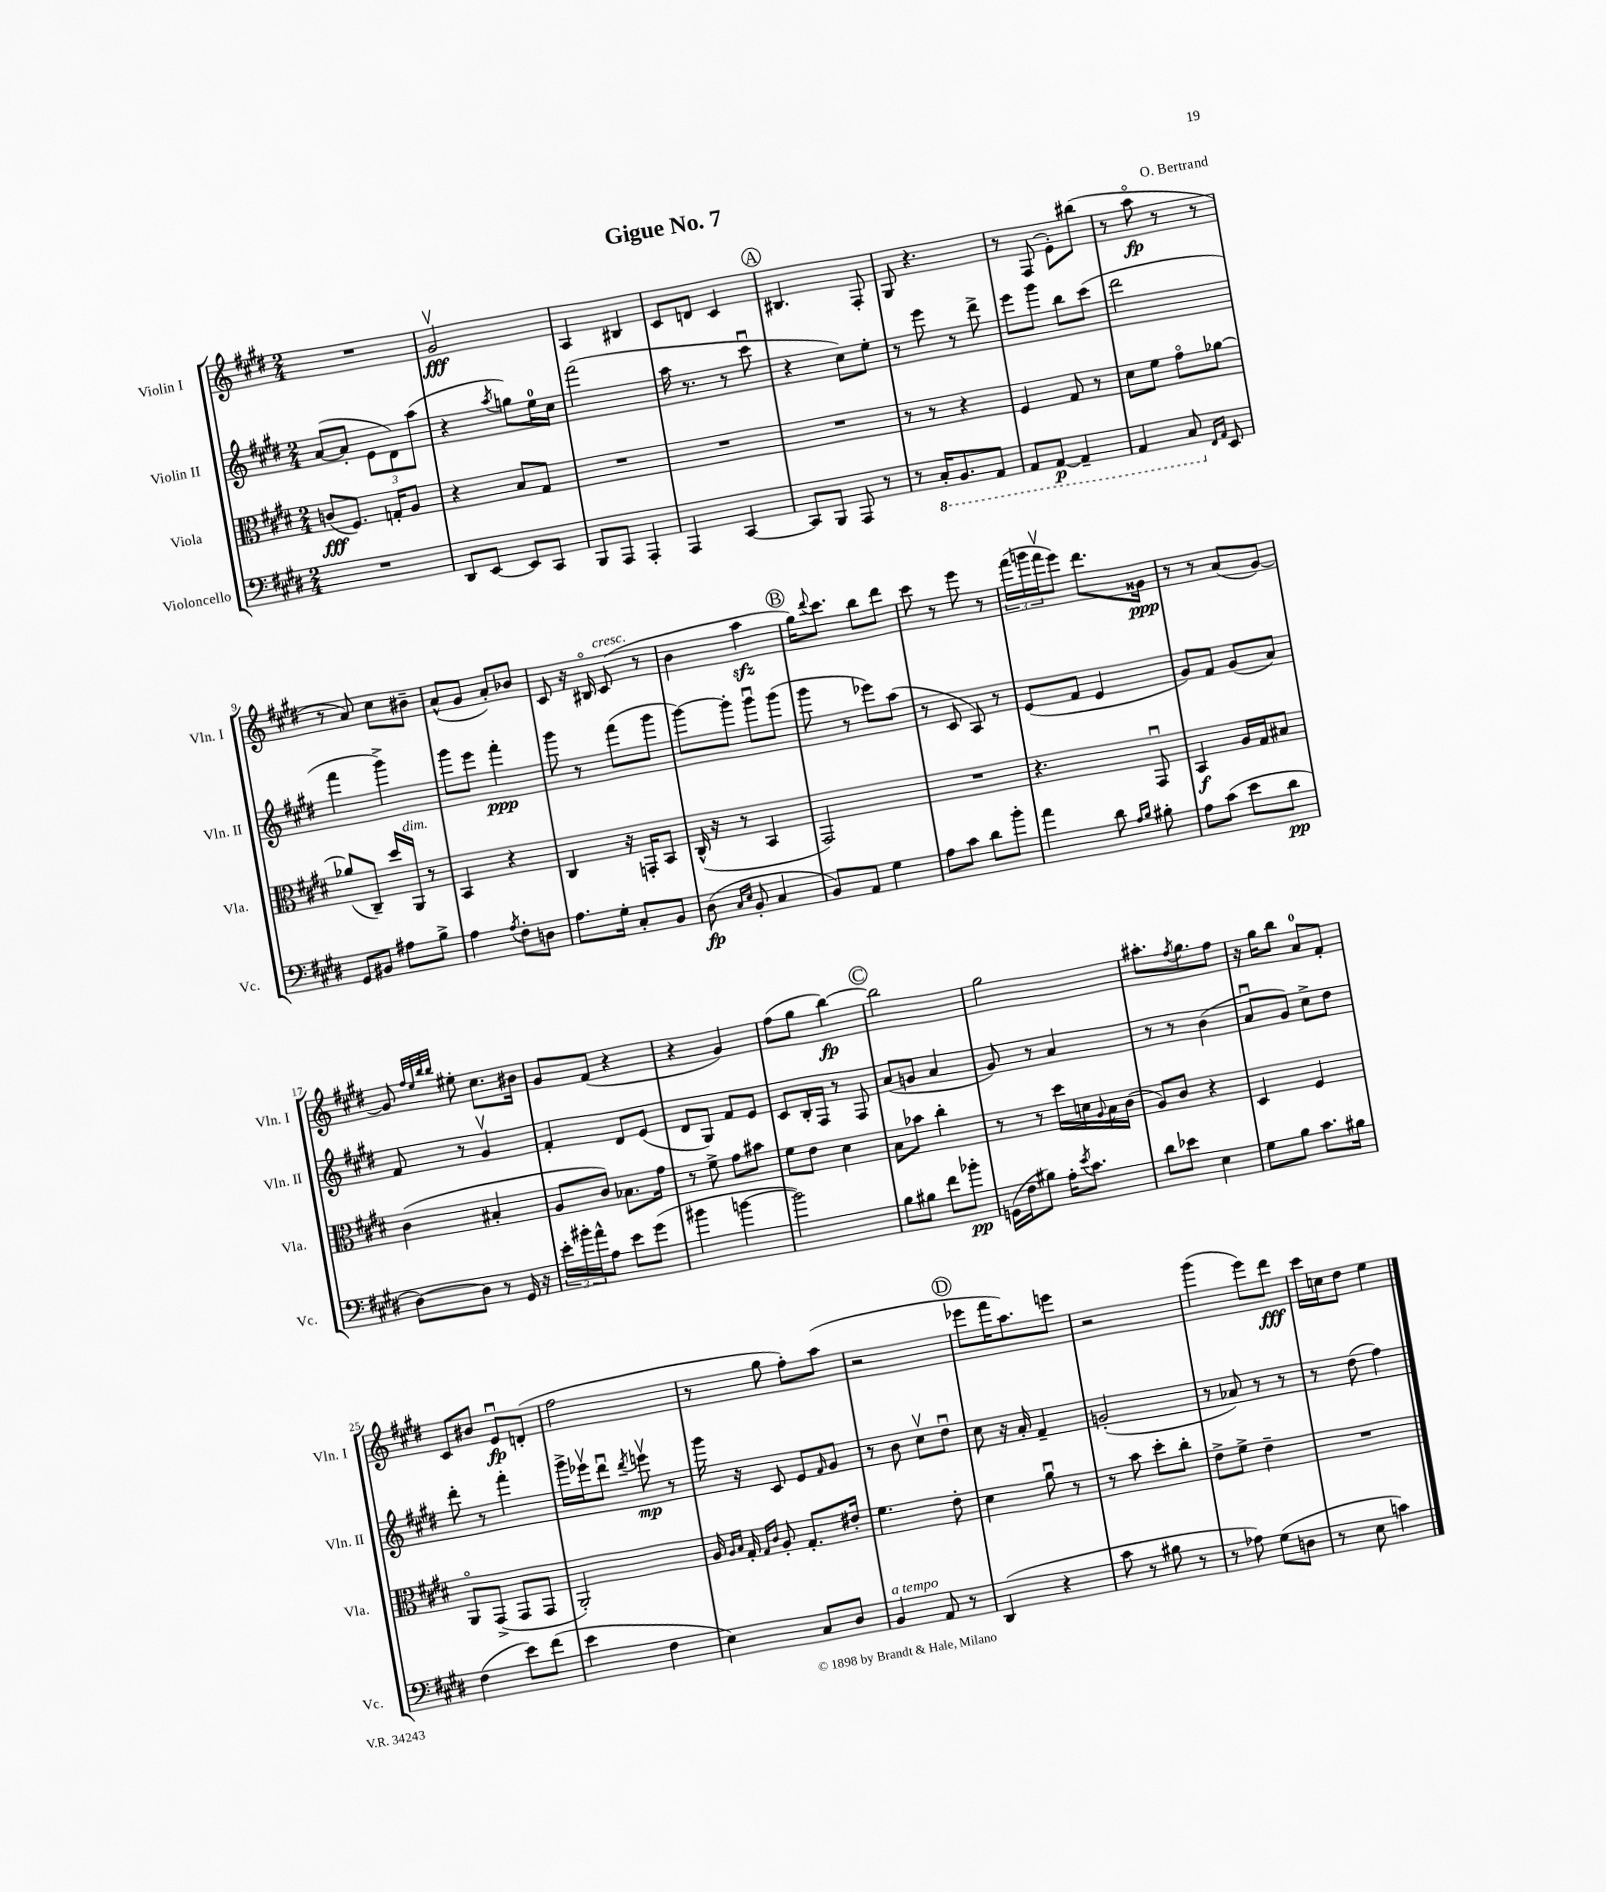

**kern	**kern	**kern	**kern
*staff4	*staff3	*staff2	*staff1
*clefF4	*clefC3	*clefG2	*clefG2
*k[f#c#g#d#]	*k[f#c#g#d#]	*k[f#c#g#d#]	*k[f#c#g#d#]
*M2/4	*M2/4	*M2/4	*M2/4
2r	(8c	([8a	2r
.	8.F#)	8a']	.
.	.	12e	.
.	16G'	.	.
.	.	12d#)	.
.	8A	.	.
.	.	(12aa	.
=	=	=	=
8DD#	4r	4r	2g#v
[8EE	.	.	.
.	.	8qaa	.
8EE]	8B	8gg)	.
8CC#	8G#	16ee	.
.	.	16cc#	.
=	=	=	=
8BBB	2r	(2fff#	4A
8AAA	.	.	.
4AAA'	.	.	4B#
=	=	=	=
4AAA	2r	16aa	8c#
.	.	8.r	.
.	.	.	8d
[4CC#	.	8r	4c#
.	.	8ccc#u	.
=	=	=	=
8CC#]	2r	4r	4.B#
8BBB	.	.	.
8AAA	.	8cc#)	.
8r	.	8ee'	8F#'
=	=	=	=
8r	8r	8r	8G#
16CC#'	8r	8eee	4.r
8.BBB	.	.	.
.	4r	8r	.
8AAA	.	8ddd#^	.
=	=	=	=
8AAA	4F#	8eee	8r
[8AAA	.	8ggg#	(8F#
4AAA~]	8G#	8bb	8e')
.	8r	(8ccc#	(8bb#
=	=	=	=
4AAA	8d#	2ddd#	8r
.	8f#	.	8aao
8CC#	8g#o	.	8r
16qqFF#	.	.	.
16qqAA	.	.	.
8EE	[8a-	.	8r
=	=	=	=
8GG#	(8a-]	4fff#	8r
8BB#	8C#~)	.	8a)
8A#	16dd#	4ggg#^)	8cc#
.	16AA	.	.
8B^	8r	.	8b#~
=	=	=	=
4A	4BB	8ggg#	(8a^^
.	.	8eee	8g#
8qA	.	.	.
8F#'	4r	4fff#'	8a')
8D	.	.	8b-
=	=	=	=
8.A	4C#	8ggg#	8c#
.	.	8r	16r
16G#'	.	.	16B#o
8C#'	16r	(8fff#	(8c#
.	16GG'	.	.
8BB	8BB	8ggg#	8r
=	=	=	=
(8D#	(16C#^^	[8ggg#)	4b
.	16r	.	.
16qqC#	.	.	.
16qqE	.	.	.
8BB'	8r	8ggg#']	.
4C#	4BB	8ggg#u	4aa
.	.	(8ggg#	.
=	=	=	=
8BB)	2GG#)	8ggg#	16gg#)
.	.	.	8qqddd#
.	.	.	8.ccc#
8AA	.	8r	.
4G#	.	8eee-)	8bb
.	.	(8aa	8ddd#
=	=	=	=
8A	2r	8r	8ccc#
8c#	.	8c#	8r
8d#	.	8A)	8eee
8b'	.	8r	8r
=	=	=	=
4a	4.r	(8e	(24fff#
.	.	.	24ggg
.	.	.	24fff#v
.	.	8f#	8eee)
8d#	.	4e	8.ddd#
16qqA	.	.	.
16qqB	.	.	.
8B#'	8GG#u	.	.
.	.	.	16g##
=	=	=	=
8A	4BB	8g#)	8r
(8c#	.	8f#	8r
8e	16A	(8g#	(8a
.	16G#	.	.
8d#	8B#	8a)	[8g#)
=	=	=	=
[8D#)	(4c#	8f#	8g#]
.	.	.	32qqff#
.	.	.	32qqee
.	.	.	32qqbb
.	.	.	32qqbb
8D#]	.	8r	8ee#'
8r	4B#'	4g#v	8.cc#
16GG#	.	.	.
16r	.	.	16b#
=	=	=	=
24e'	8A	4f#'	8g#
24b#'	.	.	.
24a^^	.	.	.
8A	8c#)	.	(8f#
8e	8.B-	8d#	4r
(8g#	.	(8e	.
.	16g#	.	.
=	=	=	=
4b#	8r	8d#	4r
.	8f#^	8G#)	.
[4b	8g#	8f#	4g#)
.	8b#	8e	.
=	=	=	=
2b])	8f#	8c#	(8ff#
.	8e	16B'	8gg#
.	.	16F#	.
.	4d#	8r	[4bb)
.	.	8F#	.
=	=	=	=
8B	8B	(8a	2bb]
8B#	8b-	8g	.
8f#	4cc#'	4a	.
8b-'	.	.	.
=	=	=	=
(16GG	8r	8g#)	2gg#
16F#	.	.	.
8B#)	8r	8r	.
16A'	16dd#	4a	.
8qe	.	.	.
8.c#	16d	.	.
.	8qqA	.	.
.	16B	.	.
.	(16c#	.	.
=	=	=	=
8d#	8A)	8r	8.aa#'
8e-	8c#	8r	.
.	.	.	8qff#
.	.	.	8.gg#
4E	4r	(4b	.
.	.	.	8ff#
=	=	=	=
8G#	4D#	8au	16r
.	.	.	16gg#
8B	.	8g#)	8bb
8.c#	4F#	8cc#^	8a
.	.	8dd#	8f#'
16B#	.	.	.
=	=	=	=
(4F#	8AAo	8ddd#'	8c#
.	(8GG#^	8r	8b#
8e)	8GG#	4fff#'	8eu
(8f#	8GG#	.	(8d'
=	=	=	=
4e	2AA')	16ggg#^	2ff#
.	.	16eee-v	.
.	.	8ddd#u	.
.	.	8qddd#	.
4F#	.	8eeev	.
.	.	8r	.
=	=	=	=
4E)	16A	16ggg#	8r
.	16qqA	.	.
.	16qqB	.	.
.	16G#'	16r	.
.	16qqG#	.	.
.	16qqc#	.	.
.	8A'	8c#	8gg#
8C#	8.G#'	8e	8ff#')
.	.	16qqf#	.
8D#	.	8g#	(8aa
.	16e#'	.	.
=	=	=	=
4BB	4.f#	8r	2r
.	.	8b	.
8AA	.	8cc#v	.
8r	8e'	8dd#u	.
=	=	=	=
(4DD#	4d#	8cc#	8eee-
.	.	16r	16fff#
.	.	16a'	8.aa)
4r	8au	4f#~	.
.	8r	.	8eee
=	=	=	=
8c#	8r	(2g'	2r
8r	8b	.	.
8B#	8dd#'	.	.
8r	8cc#'	.	.
=	=	=	=
8r	8e^	8r	(4ggg#
8A-)	8f#^	8a-)	.
(8G#	4e~	8r	8eee)
8D	.	8r	8ddd#
=	=	=	=
8r	2r	8r	16ccc#
.	.	.	16cc
8E	.	(8dd#	8dd#
4c)	.	4ff#)	4ee
==	==	==	==
*-	*-	*-	*-
